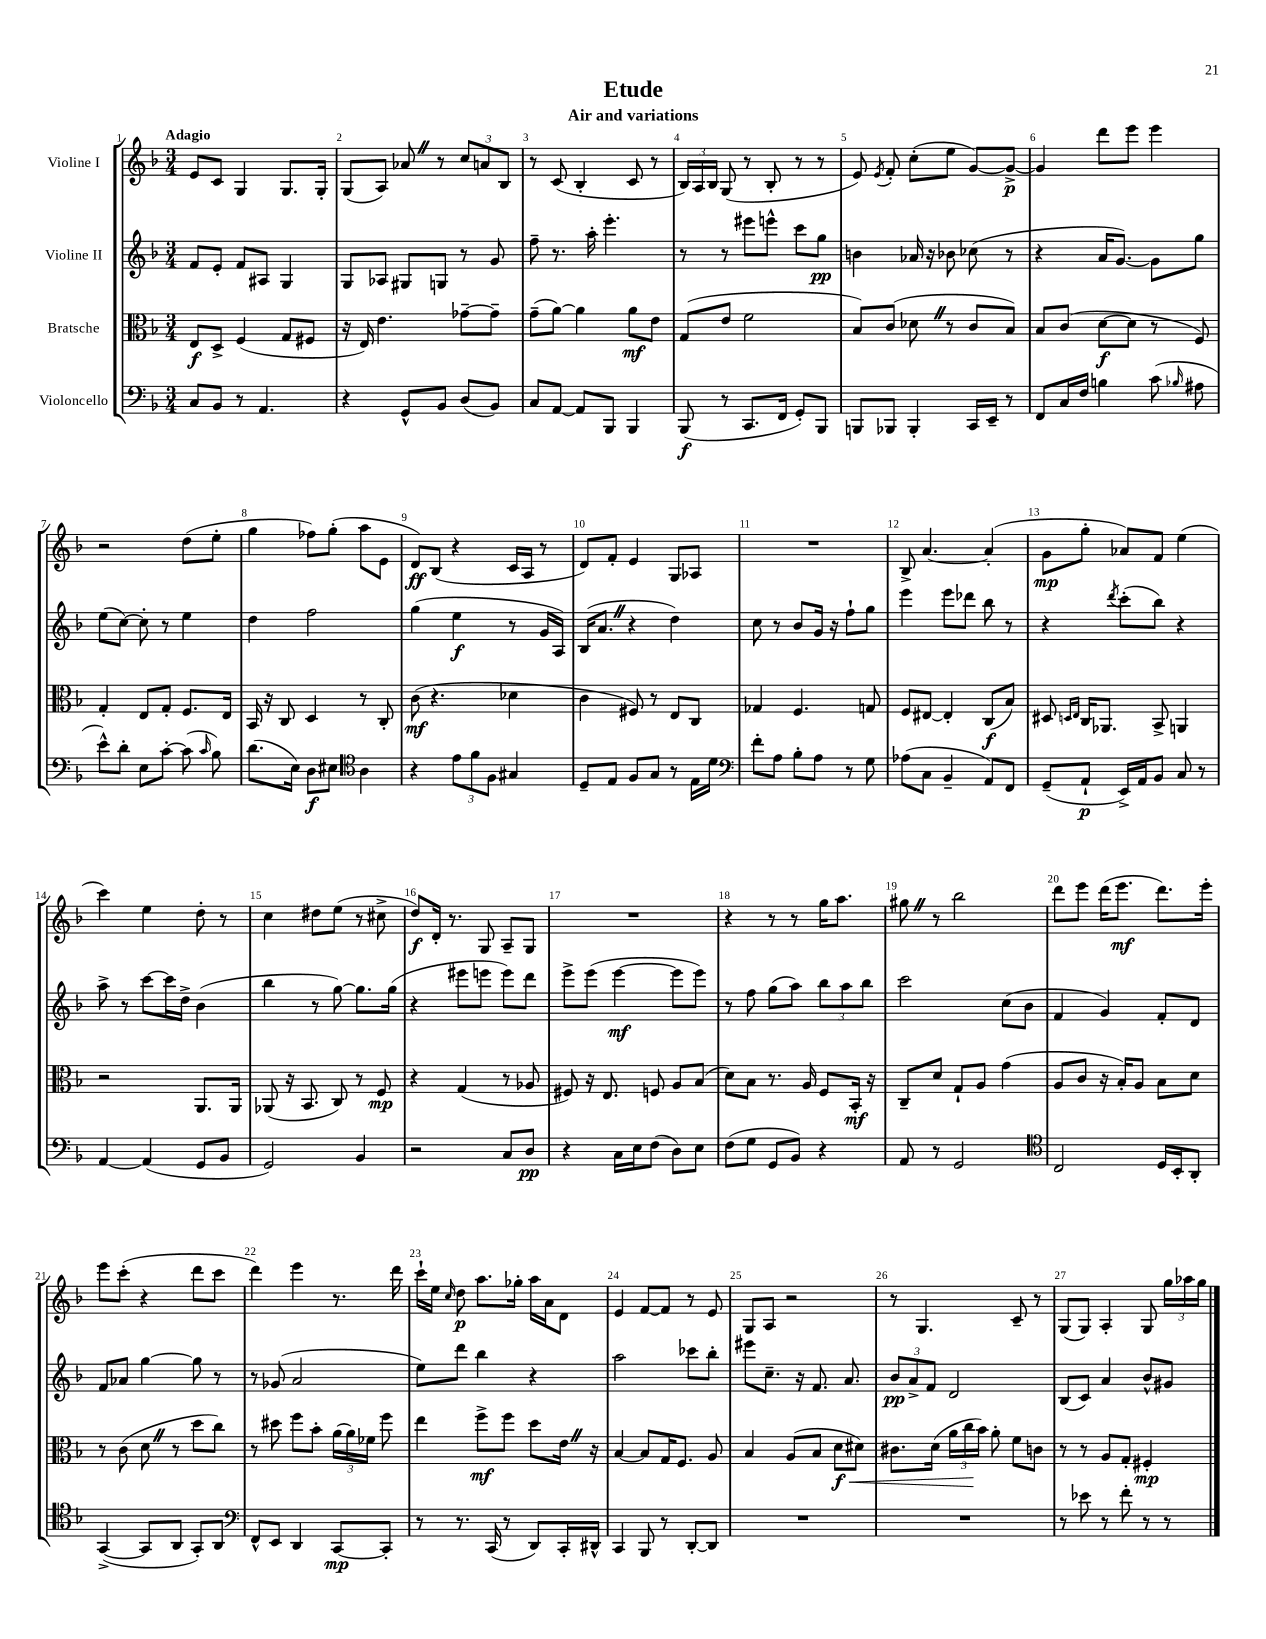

**kern	**kern	**kern	**kern
*staff4	*staff3	*staff2	*staff1
*clefF4	*clefC3	*clefG2	*clefG2
*k[b-]	*k[b-]	*k[b-]	*k[b-]
*M3/4	*M3/4	*M3/4	*M3/4
8C	8E	8f	8e
8BB-	8D^	8e'	8c
8r	(4F	8f	4G
4.AA	.	8A#	.
.	8G	4G	8.G
.	8F#	.	.
.	.	.	16G'
=	=	=	=
4r	16r	8G	(8G
.	16E)	.	.
.	4.e	8A-	8A)
8GG^^	.	8G#	8a-
8BB-	.	8G	8r
(8D	[8g-~	8r	12cc
.	.	.	12a
8BB-)	8g-~]	8g	.
.	.	.	12B-
=	=	=	=
8C	(8g~	8ff~	8r
[8AA	[8a)	8.r	(8c
8AA]	4a]	.	4B-'
.	.	16aa'	.
8BBB-	.	4.eee'	.
4BBB-	8a	.	8c
.	8e	.	8r
=	=	=	=
(8BBB-	(8G	8r	24B-)
.	.	.	24A
.	.	.	24B-
8r	8e	8r	(8G
8.CC	2f	8eee#	8r
.	.	8eee^^	8B-'
16FF	.	.	.
8GG')	.	8ccc	8r
8BBB-	.	8gg	8r
=	=	=	=
8BBB	8B-)	4b	8e)
.	.	.	8qe
8BBB-	(8c	.	8f'
4BBB-'	8d-	16a-	(8cc'
.	.	16r	.
.	8r	8b-	8ee
16CC	8c	(8cc-	[8g)
16EE~	.	.	.
8r	8B-)	8r	8g^_
=	=	=	=
8FF	8B-	4r	4g]
16C	(8c	.	.
16F	.	.	.
4B	[8d	16a	8ddd
.	.	[8.g)	.
.	8d]	.	8eee
(8c	8r	8g]	4eee
16qqB-	.	.	.
8A#	8F)	8gg	.
=	=	=	=
8e^^)	4G'	(8ee	2r
8d'	.	[8cc)	.
8E	8E	8cc']	.
[8c'	8G'	8r	.
(8c]	8.F	4ee	(8dd
16qqc	.	.	.
8B-)	.	.	8ee'
.	16E	.	.
=	=	=	=
(8.d	16BB-	4dd	4gg
.	16r	.	.
.	8C	.	.
16E)	.	.	.
8D	4D	2ff	8ff-)
8E#	.	.	(8gg'
*clefC4	*	*	*
4A	8r	.	8aa
.	8C'	.	8e
=	=	=	=
4r	(8c	(4gg	8d)
.	4.r	.	(8B-
12e	.	4ee	4r
12f	.	.	.
12F	.	.	.
4G#	4d-	8r	16c
.	.	.	16A
.	.	16g	8r
.	.	16A)	.
=	=	=	=
8D~	4c	(16B-	8d)
.	.	8.a	.
8E	.	.	8f'
8F	8F#)	4r	4e
8G	8r	.	.
8r	8E	4dd)	8G
16E	8C	.	8A-
16d	.	.	.
=	=	=	=
*clefF4	*	*	*
8f'	4G-	8cc	2.r
8A	.	8r	.
8B-'	4.F	8b-	.
8A	.	16g	.
.	.	16r	.
8r	.	8ff`	.
8G	8G	8gg	.
=	=	=	=
(8A-	8F	4eee	8B-^
8C	[8E#	.	[4.a
4BB-~	4E#']	8eee	.
.	.	8ddd-	.
8AA)	(8C	8bb-	(4a']
8FF	8B-)	8r	.
=	=	=	=
(8GG~	8D#	4r	8g
.	16qqD	.	.
.	16qqE	.	.
8AA`	16C	.	8gg'
.	8.AA-	.	.
.	.	8qddd	.
16EE^)	.	(8ccc'	8a-)
16AA	.	.	.
8BB-	8BB-^	8bb-)	8f
8C	4AA	4r	(4ee
8r	.	.	.
=	=	=	=
[4AA	2r	8aa^	4ccc)
.	.	8r	.
(4AA]	.	[8ccc	4ee
.	.	16ccc]	.
.	.	16dd^	.
8GG	8.AA	(4b-	8dd'
8BB-	.	.	8r
.	16AA	.	.
=	=	=	=
2GG)	(8AA-	4bb-	4cc
.	16r	.	.
.	8.BB-	.	.
.	.	8r	8dd#
.	8C)	[8gg)	(8ee
4BB-	8r	8.gg]	8r
.	8F	.	8cc#^
.	.	(16gg	.
=	=	=	=
2r	4r	4r	8dd)
.	.	.	16d'
.	.	.	8.r
.	(4G	8eee#	.
.	.	8eee	8G
8C	8r	8eee)	8A~
8D	8A-	8ddd	8G
=	=	=	=
4r	8F#)	8eee^	2.r
.	16r	(8eee	.
.	8.E	.	.
16C	.	[4eee	.
16E	.	.	.
(8F	8F	.	.
8D)	8A	8eee]	.
8E	(8B-	8eee)	.
=	=	=	=
(8F	8d)	8r	4r
8G	8B-	8ff	.
8GG	8.r	(8gg	8r
8BB-)	.	8aa)	8r
.	16A	.	.
4r	8F	12bb-	16gg
.	.	.	8.aa
.	.	12aa	.
.	16BB-'	.	.
.	.	12bb-	.
.	16r	.	.
=	=	=	=
8AA	8C~	2ccc	8gg#
8r	8d	.	8r
2GG	8G`	.	2bb-
.	8A	.	.
.	(4g	(8cc	.
.	.	8b-	.
=	=	=	=
*clefC4	*	*	*
2C	8A	4f	8ddd
.	8c	.	8eee
.	16r	4g)	(16ddd
.	16B-')	.	8.eee
.	8A	.	.
16D	8B-	8f'	8.ddd)
16BB-'	.	.	.
8AA'	8d	8d	.
.	.	.	16eee'
=	=	=	=
([4GG^	8r	8f	8eee
.	(8c	8a-	(8ccc'
8GG]	8d	[4gg	4r
8AA	8r	.	.
8GG')	8dd	8gg]	8ddd
8AA	8cc)	8r	8ccc
=	=	=	=
*clefF4	*	*	*
8FF^^	8r	8r	4ddd)
8EE	8dd#	(8g-	.
4DD	8ff	2a	4eee
.	8b-'	.	.
[8CC	(24a	.	8.r
.	24a)	.	.
.	24f-	.	.
8CC']	8ff	.	.
.	.	.	16ddd
=	=	=	=
8r	4ee	8ee)	16ccc`
.	.	.	16ee
.	.	.	16qqcc
8.r	.	8ddd	8dd
.	8ff^	4bb-	8.aa
(16CC	.	.	.
8r	8ff	.	.
.	.	.	16gg-'
8DD)	8dd	4r	16aa
.	.	.	16a
16CC'	16e	.	8d
16DD#^^	16r	.	.
=	=	=	=
4CC	[4B-	2aa	4e
8BBB-	8B-]	.	[8f
8r	16G	.	8f]
.	8.F	.	.
[8DD'	.	8ccc-	8r
8DD]	8A	8bb-'	8e
=	=	=	=
2.r	4B-	8eee#	8G
.	.	8.cc~	8A
.	(8A	.	2r
.	.	16r	.
.	8B-	8.f	.
.	8d	.	.
.	.	8.a	.
.	8d#)	.	.
=	=	=	=
2.r	8.c#	12b-	8r
.	.	12a^	.
.	.	.	4.G
.	.	12f	.
.	(16d	.	.
.	24a	2d	.
.	24cc	.	.
.	24b-)	.	.
.	8a'	.	.
.	8f	.	8c~
.	8c	.	8r
=	=	=	=
8r	8r	(8B-	(8G
8e-	8r	8c)	8G)
8r	8A	4a	4A'
8f'	8G'	.	.
8r	4F#'	8b-^^	8G
8r	.	8g#	24gg
.	.	.	24aa-
.	.	.	24gg
==	==	==	==
*-	*-	*-	*-
